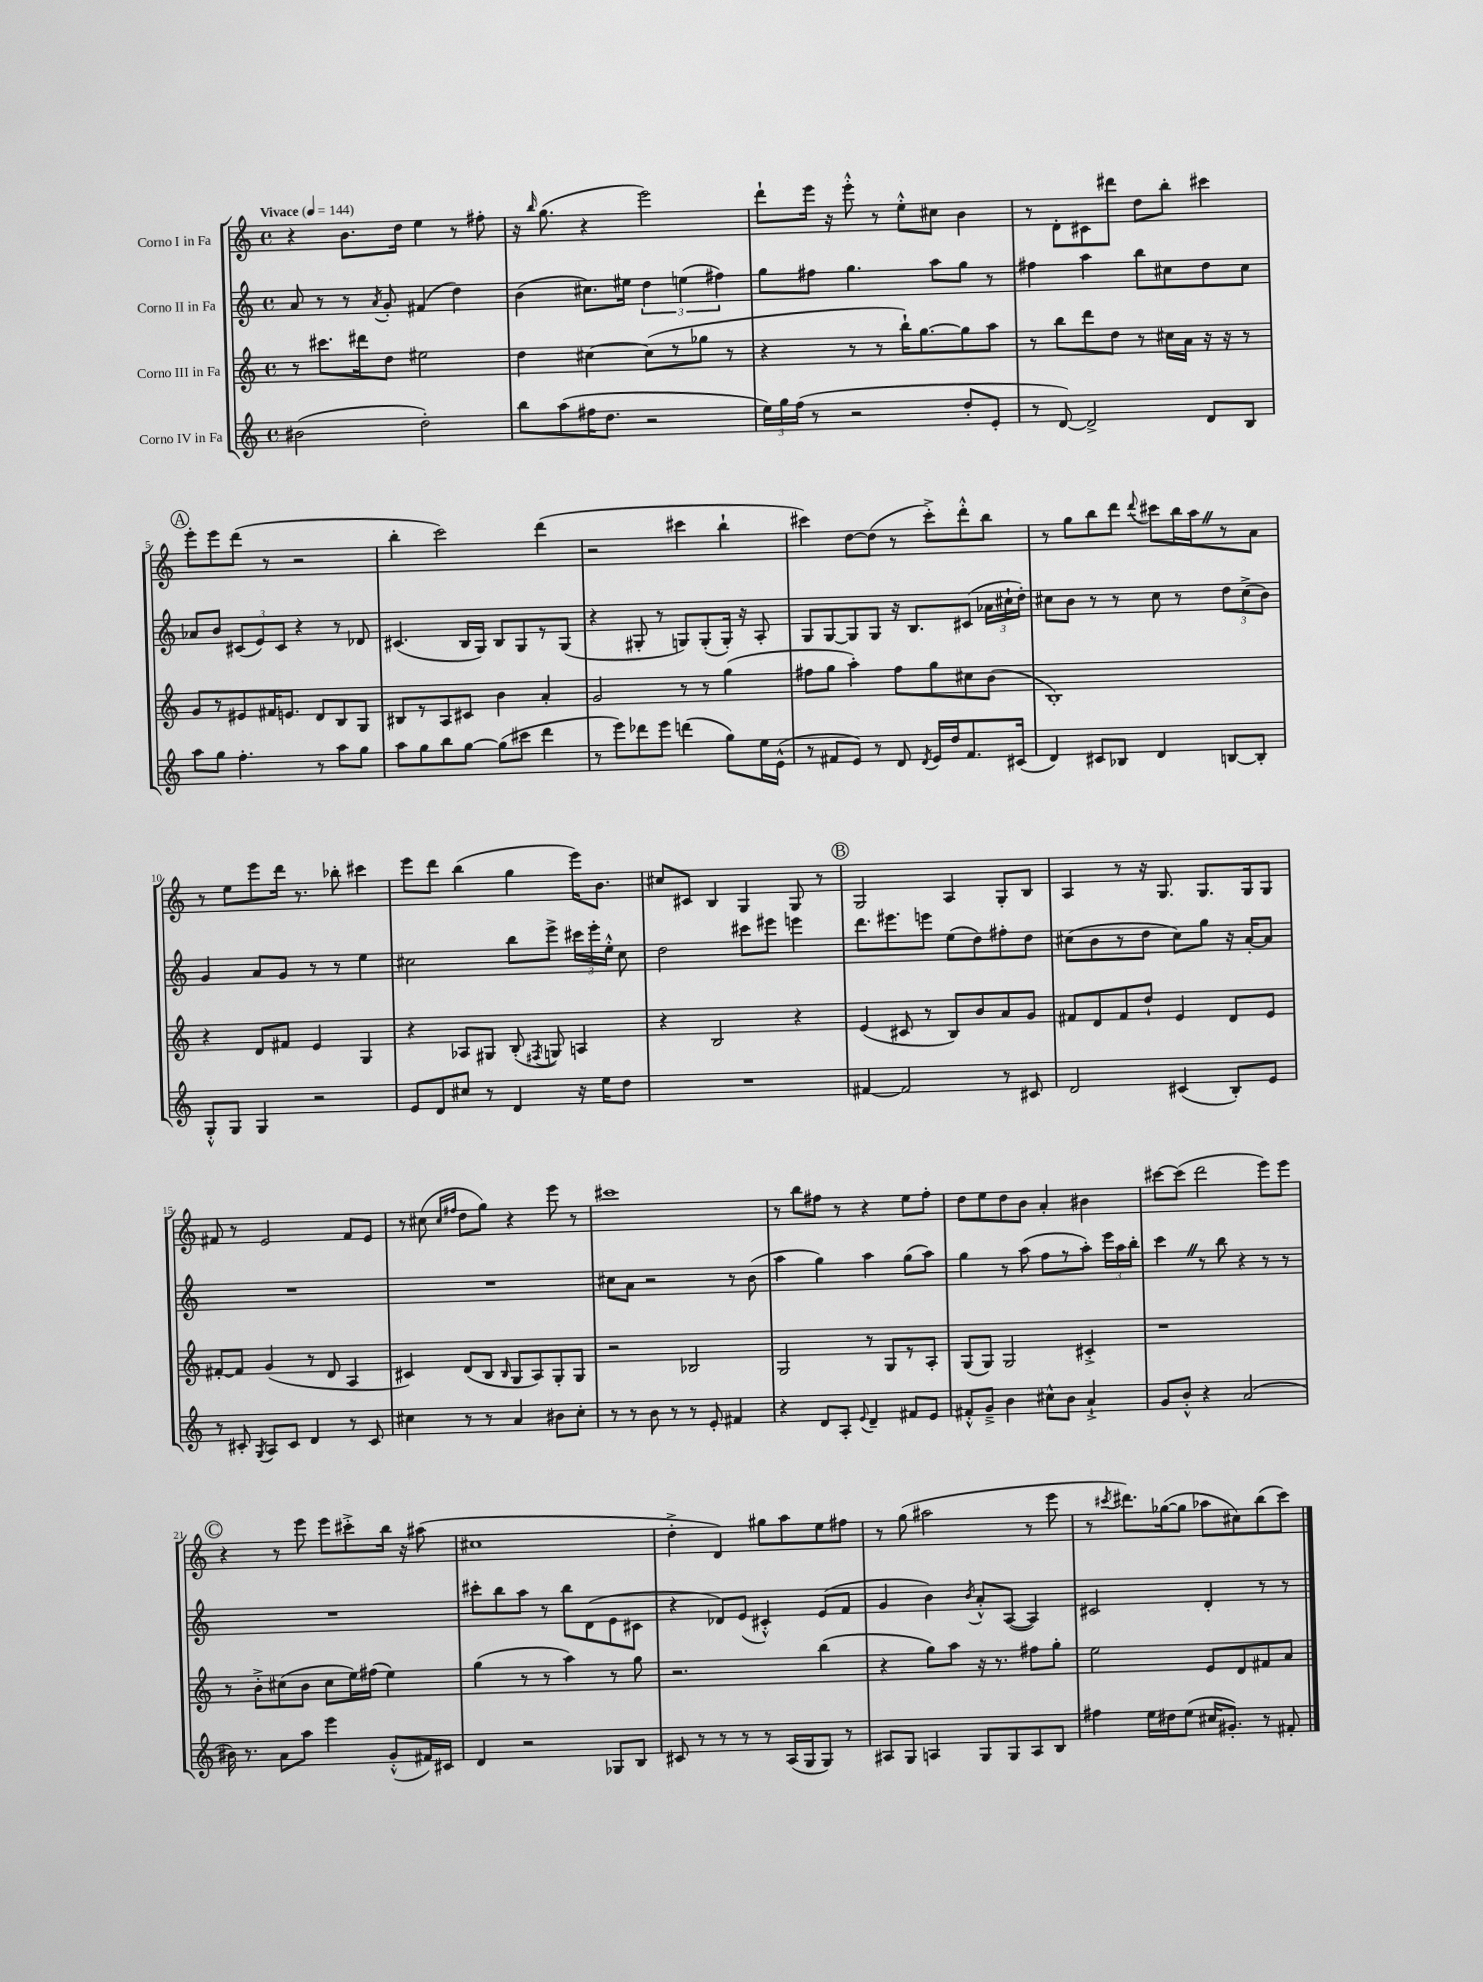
<<
\new StaffGroup <<
\new Staff = "s0" \with { instrumentName = "Corno I in Fa" } {
    \clef treble \key c \major \defaultTimeSignature \time 4/4 \tempo "Vivace" 4 = 144
    \autoBeamOff r4 b'8.[ d''16] e''4 r8 fis''8-. |
    r16 \grace { b''16 } g''8.( r4 e'''2) |
    d'''8[-! e'''16] r16 e'''8-.-^ r8 e''8[-.-^ cis''8] b'4 |
    r8 d'8[-. cis'8 dis'''8] d''8[ b''8]-. cis'''4 |
    \mark \markup { \circle "A" } e'''8[-. e'''8 d'''8]( r8 r2 |
    b''4-. c'''2) d'''4( |
    r2 cis'''4 b''4-! |
    cis'''4) d''8[~ d''8]( r8 cis'''8[-.->) d'''8-.-^ b''8] |
    r8 g''8[ b''8 d'''8] \appoggiatura { d'''8 } cis'''8[ b''16 a''16 \once \override BreathingSign.text = \markup { \musicglyph "scripts.caesura.straight" } \breathe r8 a'8] |
    r8 e''8[ e'''8 d'''16] r8. bes''8-. cis'''4 |
    e'''8[ d'''8] b''4( g''4 e'''16[) b'8.] |
    cis''8[ cis'8] b4 g4 g8 r8 |
    \mark \markup { \circle "B" } g2 a4 g8[-. b8] |
    a4 r8 r16 g8. g8.[ g16 g8] |
    fis'8 r8 e'2 fis'8[ e'8] |
    r8 cis''8( \grace { cis''16[ fis''16] } d''8[ g''8]) r4 e'''8 r8 |
    cis'''1 |
    r8 b''8[ fis''8] r8 r4 e''8[ fis''8]-. |
    d''8[ e''8 d''8 b'8] a'4-. bis'4 |
    cis'''8[~ cis'''8]( d'''2 e'''8[) e'''8] |
    \mark \markup { \circle "C" } r4 r8 e'''8 e'''8[ cis'''8-.-> b''16] r16 ais''8( |
    cis''1 |
    d''4-.-> d'4) gis''8[ a''8 e''8 fis''8] |
    r8 g''8( ais''2 r8 e'''8 |
    r8 \acciaccatura { cis'''8 } dis'''8.[) ges''16~( ges''8] aes''8[ cis''8) b''8( cis'''8]) \bar "|." |
}
\new Staff = "s1" \with { instrumentName = "Corno II in Fa" } {
    \clef treble \key c \major \defaultTimeSignature \time 4/4
    \autoBeamOff a'8 r8 r8 \acciaccatura { a'8 } g'8-. fis'4( d''4) |
    b'4( cis''8.[) eis''16] \tuplet 3/2 { d''4 e''4( fis''4) } |
    g''8[ fis''8] g''4. a''8[ g''8] r8 |
    fis''4 a''4 b''8[ cis''8 d''8 cis''8] |
    \mark \markup { \circle "A" } aes'8[ b'8] \tuplet 3/2 { cis'8[( e'8) cis'8] } r4 r8 des'8 |
    cis'4.( b16[ g16]) b8[ g8 r8 g8]( |
    r4 gis8-. r8 g8[) g8-.( g16]-.) r16 a8-. |
    g8[ g8~ g8 g8] r16 b8.[ cis'8]( \tuplet 3/2 { aes'16[ cis''16-! d''16]-.) } |
    cis''8[ b'8] r8 r8 cis''8 r8 \tuplet 3/2 { d''8[ cis''8->( b'8]) } |
    g'4 a'8[ g'8] r8 r8 e''4 |
    cis''2 b''8[ e'''8]-> \tuplet 3/2 { cis'''16[ e'''16-. e''16]-.-^ } cis''8 |
    d''2 cis'''8[ eis'''8] e'''4 |
    \mark \markup { \circle "B" } d'''8.[ eis'''8. e'''8] e''8[( d''8) fis''8-. d''8] |
    cis''8[( b'8 r8 d''8] cis''8[) g''8] r16 a'16[~-. a'8] |
    R1 |
    R1 |
    cis''8[ a'8] r2 r8 b'8( |
    a''4 g''4) a''4 g''8[( a''8]) |
    g''4 r8 a''8( f''8[ r8 a''8]-.) \tuplet 3/2 { e'''16[ a''16 b''16]-. } |
    c'''4 \once \override BreathingSign.text = \markup { \musicglyph "scripts.caesura.straight" } \breathe r8 b''8 r4 r8 r8 |
    \mark \markup { \circle "C" } R1 |
    cis'''8[-. b''8 a''8] r8 b''8[ d'8( e'8 cis'8] |
    r4 des'8[) e'8]( cis'4-.-^) e'8[( f'8] |
    g'4 b'4) \acciaccatura { b'8 } a'8[-.-^ a8]~( a4) |
    cis'2 d'4-. r8 r8 \bar "|." |
}
\new Staff = "s2" \with { instrumentName = "Corno III in Fa" } {
    \clef treble \key c \major \defaultTimeSignature \time 4/4
    \autoBeamOff r8 cis'''8.[ dis'''16 d''8] eis''2 |
    d''4 cis''4~ cis''8[( r8 ges''8] r8 |
    r4 r8 r8 b''16[-!) g''8.~ g''8 a''8] |
    r8 b''8[ d'''8 d''8] r8 cis''16[ a'16] r16 r16 r8 |
    \mark \markup { \circle "A" } g'8[ r8 eis'8 fis'16 e'8.] d'8[ b8 g8] |
    bis8[ r8 a8 cis'8] b'4 a'4-. |
    g'2 r8 r8 g''4( |
    fis''8[ g''8] a''4-.) fis''8[ g''8 cis''8 b'8]( |
    b1-.) |
    r4 d'8[ fis'8] e'4 g4 |
    r4 aes8[ gis8] b8-.( \acciaccatura { fis8 } g8) a4 |
    r4 b2 r4 |
    \mark \markup { \circle "B" } e'4( cis'8 r8 b8[) b'8 a'8 g'8] |
    fis'8[ d'8 fis'8 d''8]-! e'4 d'8[ e'8] |
    fis'8[~-. fis'8] g'4( r8 d'8 a4 |
    cis'4) d'8[( b8] \grace { b16 } g8[ a8) g8-. g8] |
    r2 bes2 |
    g2 r8 g8[ r8 a8]-. |
    g8[( g8]) g2 cis'4-.-> |
    r1 |
    \mark \markup { \circle "C" } r8 b'8[-.-> cis''8( b'8] cis''8[ e''16) fis''16]( e''4) |
    g''4( r8 r8 a''4) r8 g''8 |
    r2. b''4( |
    r4 g''8[) a''8] r16 r8. fis''8[ g''8]-. |
    e''2 e'8[ d'8 fis'8 a'8] \bar "|." |
}
\new Staff = "s3" \with { instrumentName = "Corno IV in Fa" } {
    \clef treble \key c \major \defaultTimeSignature \time 4/4
    \autoBeamOff bis'2( d''2-.) |
    b''8[ a''8( fis''16 d''8.] r2 |
    \tuplet 3/2 { e''16[) g''16 f''16]( } r8 r2 d''8[-. e'8]-. |
    r8 d'8~) d'2-> d'8[ b8] |
    \mark \markup { \circle "A" } a''8[ g''8] f''4.-. r8 a''8[ g''8] |
    a''8[ g''8 b''8 g''8]~ g''8[( cis'''8] d'''4 |
    r8 e'''8[) des'''8 e'''8] d'''4( g''8[) e''16 e'16]-^( |
    r8 fis'8[ e'8]) r8 d'8 \acciaccatura { d'8 } e'16[ d''16 fis'8. cis'16]( |
    d'4) cis'8[ bes8] d'4 b8[~ b8]-. |
    g8[-.-^ g8] g4 r2 |
    e'8[ d'8 cis''8] r8 d'4 r16 e''16[ d''8] |
    R1 |
    \mark \markup { \circle "B" } fis'4~ fis'2 r8 cis'8 |
    d'2 cis'4( b8[-.) e'8] |
    r8 cis'8-. \acciaccatura { g8 } a8[ cis'8] d'4 r8 cis'8 |
    cis''4 r8 r8 a'4 bis'8[ cis''8]-. |
    r8 r8 b'8 r8 r8 e'8-. fis'4 |
    r4 d'8[ a8]-. \appoggiatura { e'8 } d'4-- fis'8[ e'8] |
    fis'8[-.-^ g'8]---> b'4 cis''8[-^ b'8] a'4-!-> |
    g'8[ b'8]-.-^ r4 a'2( |
    \mark \markup { \circle "C" } bis'16) r8. a'8[ a''8] e'''4 g'8[-.-^( fis'16) cis'16] |
    d'4 r2 ges8[ b8] |
    cis'8 r8 r8 r8 r8 a16[( g16 g8]) r8 |
    ais8[ g8] a4 g8[ g8 a8 b8] |
    fis''4 e''16[ dis''16 e''8]( cis''16[ gis'8.]-.) r8 fis'8-. \bar "|." |
}
>>
>>
